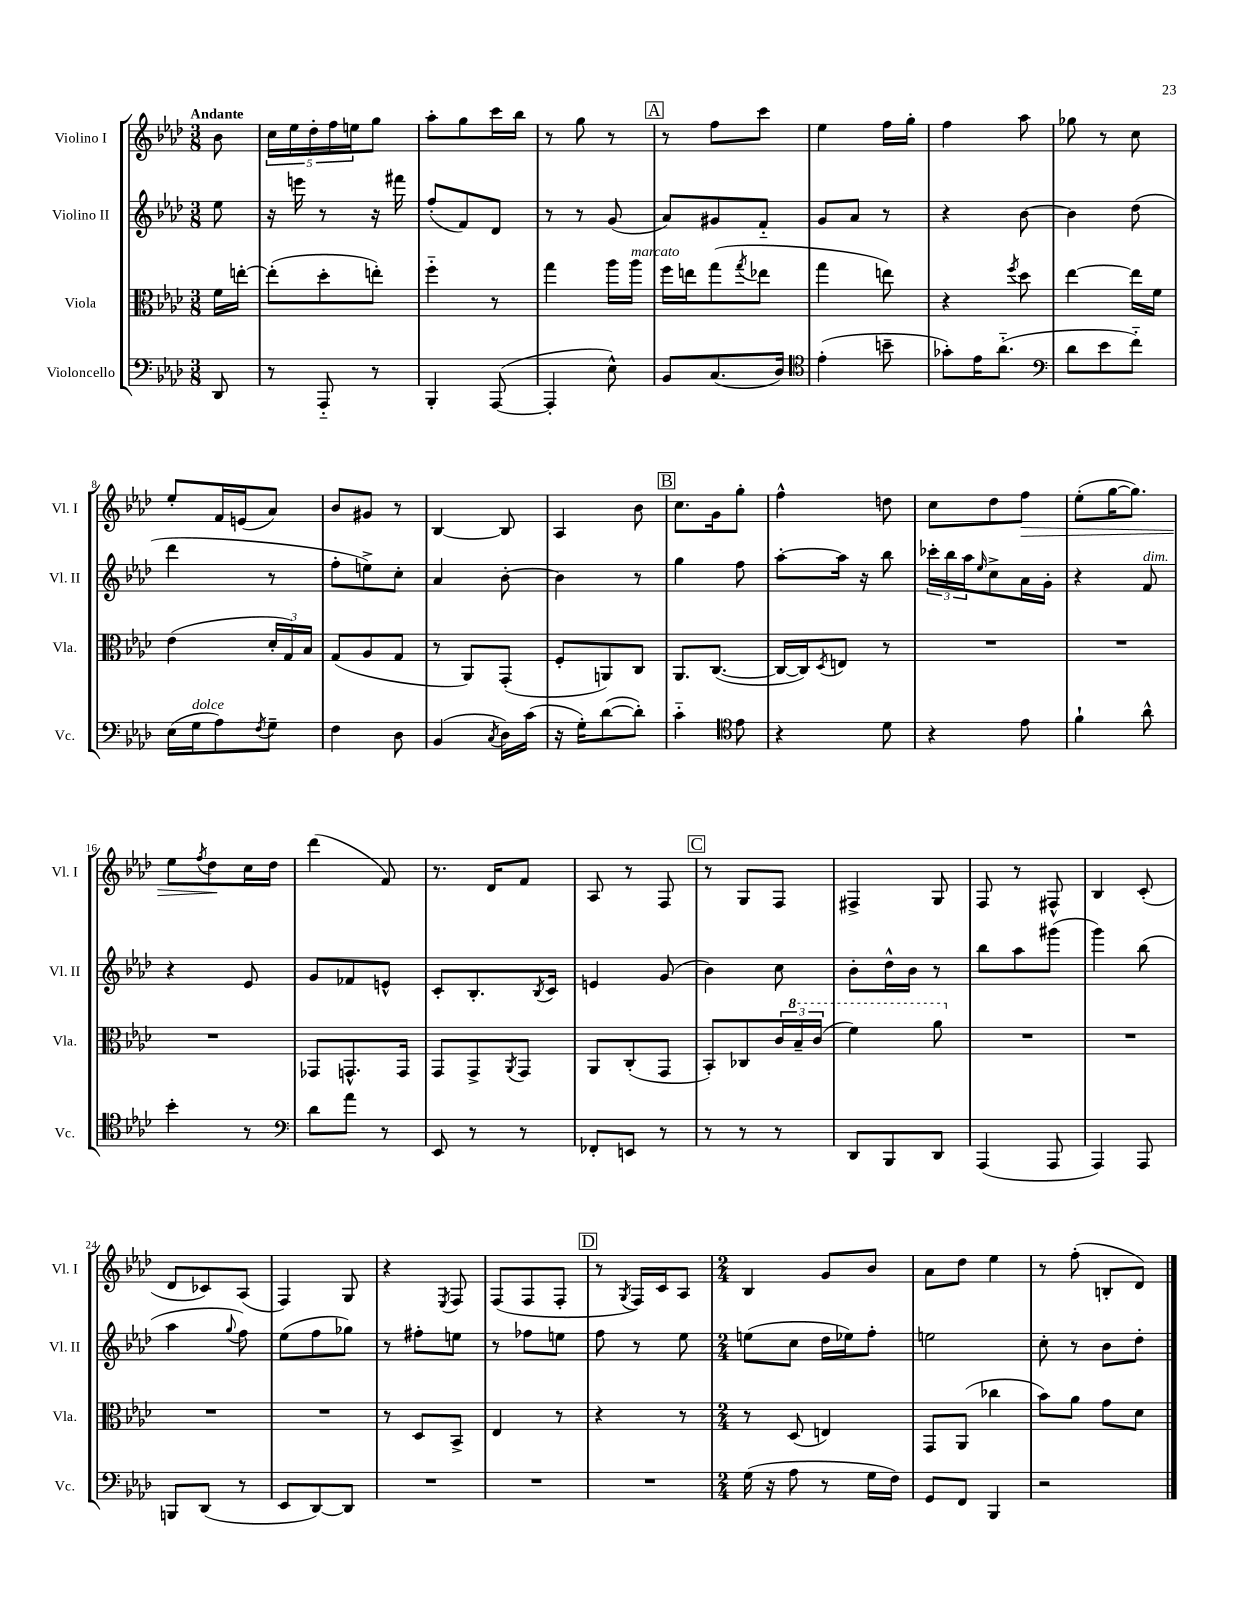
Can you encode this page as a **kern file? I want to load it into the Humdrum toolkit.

**kern	**kern	**kern	**kern
*staff4	*staff3	*staff2	*staff1
*clefF4	*clefC3	*clefG2	*clefG2
*k[b-e-a-d-]	*k[b-e-a-d-]	*k[b-e-a-d-]	*k[b-e-a-d-]
*M3/8	*M3/8	*M3/8	*M3/8
8DD-	16f	8ee-	8b-
.	[16ee'	.	.
=	=	=	=
8r	(8ee']	16r	20cc
.	.	.	20ee-
.	.	16eee	.
.	.	.	20dd-'
8AAA-'~	8dd-'	8r	.
.	.	.	20ff
.	.	.	20ee
8r	8ee')	16r	8gg
.	.	16fff#	.
=	=	=	=
4BBB-'	4ff'~	(8ff'	8aa-'
.	.	8f)	8gg
([8AAA-	8r	8d-	16ccc
.	.	.	16bb-
=	=	=	=
4AAA-']	4gg	8r	8r
.	.	8r	8gg
8E-^^)	16aa-	(8g	8r
.	16aa-	.	.
=	=	=	=
8BB-	16ff	8a-)	8r
.	16ee	.	.
(8.C	(8gg	8g#	8ff
.	8qgg	.	.
.	8ee-	8f'~	8ccc
16D-)	.	.	.
=	=	=	=
*clefC4	*	*	*
(4e-'	4gg	8g	4ee-
.	.	8a-	.
8b~	8ee)	8r	16ff
.	.	.	16gg'
=	=	=	=
8g-')	4r	4r	4ff
16e-	.	.	.
(8.a-'~	.	.	.
.	8qff	.	.
.	8dd-	[8b-	8aa-
=	=	=	=
*clefF4	*	*	*
8d-	[4ee-	4b-]	8gg-
8e-	.	.	8r
8f'~)	16ee-]	(8dd-	8cc
.	16f	.	.
=	=	=	=
(16E-	(4e-	4ddd-	8ee-'
16G	.	.	.
8A-)	.	.	16f
.	.	.	(16e
8qF	.	.	.
8G~	24d-'	8r	8a-)
.	24G)	.	.
.	24B-	.	.
=	=	=	=
4F	(8G	8ff'	8b-
.	8A-	8ee^)	8g#
8D-	8G	8cc'	8r
=	=	=	=
(4BB-	8r	4a-	[4B-
.	8AA-)	.	.
8qC	.	.	.
16D-)	(8GG'	[8b-'	8B-]
(16c	.	.	.
=	=	=	=
16r	8F'	4b-]	4A-
16G')	.	.	.
([8d-	8AA)	.	.
8d-'])	8C	8r	8b-
=	=	=	=
4c'~	8.AA-	4gg	8.cc
.	([8.C	.	16g
*clefC4	*	*	*
8e-	.	8ff	8gg'
=	=	=	=
4r	16C_	[8aa-'	4ff^^
.	16C])	.	.
.	8qD-	.	.
.	8E	16aa-]	.
.	.	16r	.
8d-	8r	8bb-	8dd
=	=	=	=
4r	4.r	24ccc-'	8cc
.	.	24bb-	.
.	.	24aa-	.
.	.	16qqee-	.
.	.	8cc^	8dd-
8e-	.	16a-	8ff
.	.	16g'	.
=	=	=	=
4f`	4.r	4r	(8ee-'
.	.	.	[16gg
.	.	.	8.gg])
8a-^^	.	8f	.
=	=	=	=
4b-'	4.r	4r	8ee-
.	.	.	8qff
.	.	.	8dd-
8r	.	8e-	16cc
.	.	.	16dd-
=	=	=	=
*clefF4	*	*	*
8d-	8GG-	8g	(4ddd-
8a-	8.GG^^	8f-	.
8r	.	8e^^	8f)
.	16GG	.	.
=	=	=	=
8EE-	8GG	8c'	8.r
8r	8GG^	8.B-'	.
.	.	.	16d-
.	8qAA-	.	.
8r	8GG	.	8f
.	.	8qB-	.
.	.	16c	.
=	=	=	=
8FF-'	8AA-	4e	8A-
8EE	(8C'	.	8r
8r	8GG	(8g	8F
=	=	=	=
8r	8BB-')	4b-)	8r
8r	8C-	.	8G
8r	24c	8cc	8F
.	24b-~	.	.
.	(24cc	.	.
=	=	=	=
8DD-	4ff)	8b-'	4F#^
8BBB-	.	16dd-^^	.
.	.	16b-	.
8DD-	8aa-	8r	8G
=	=	=	=
(4AAA-	4.r	8bb-	8F
.	.	8aa-	8r
8AAA-	.	(8ggg#	8F#^^
=	=	=	=
4AAA-)	4.r	4ggg)	4B-
8AAA-	.	(8bb-	(8c'
=	=	=	=
8BBB	4.r	4aa-	8d-
(8DD-	.	.	8c-)
.	.	8qqgg	.
8r	.	8ff)	(8A-
=	=	=	=
8EE-	4.r	(8ee-	4F)
[8DD-)	.	8ff	.
8DD-]	.	8gg-)	8G
=	=	=	=
4.r	8r	8r	4r
.	8D-	8ff#'	.
.	.	.	8qE-
.	8BB-^	8ee	8F
=	=	=	=
4.r	4E-	8r	(8F
.	.	8ff-	8F
.	8r	8ee	8F'
=	=	=	=
4.r	4r	8ff	8r
.	.	.	8qG
.	.	8r	16F)
.	.	.	16c
.	8r	8ee-	8A-
=	=	=	=
*M2/4	*M2/4	*M2/4	*M2/4
(16G	8r	(8ee	4B-
16r	.	.	.
8A-	(8D-	8cc	.
8r	4E)	16dd-	8g
.	.	16ee-)	.
16G	.	8ff'	8b-
16F)	.	.	.
=	=	=	=
8GG	8GG	2ee	8a-
8FF	(8AA-	.	8dd-
4BBB-	4cc-	.	4ee-
=	=	=	=
2r	8b-)	8cc'	8r
.	8a-	8r	(8ff'
.	8g	8b-	8B'
.	8d-	8dd-'	8d-)
==	==	==	==
*-	*-	*-	*-
